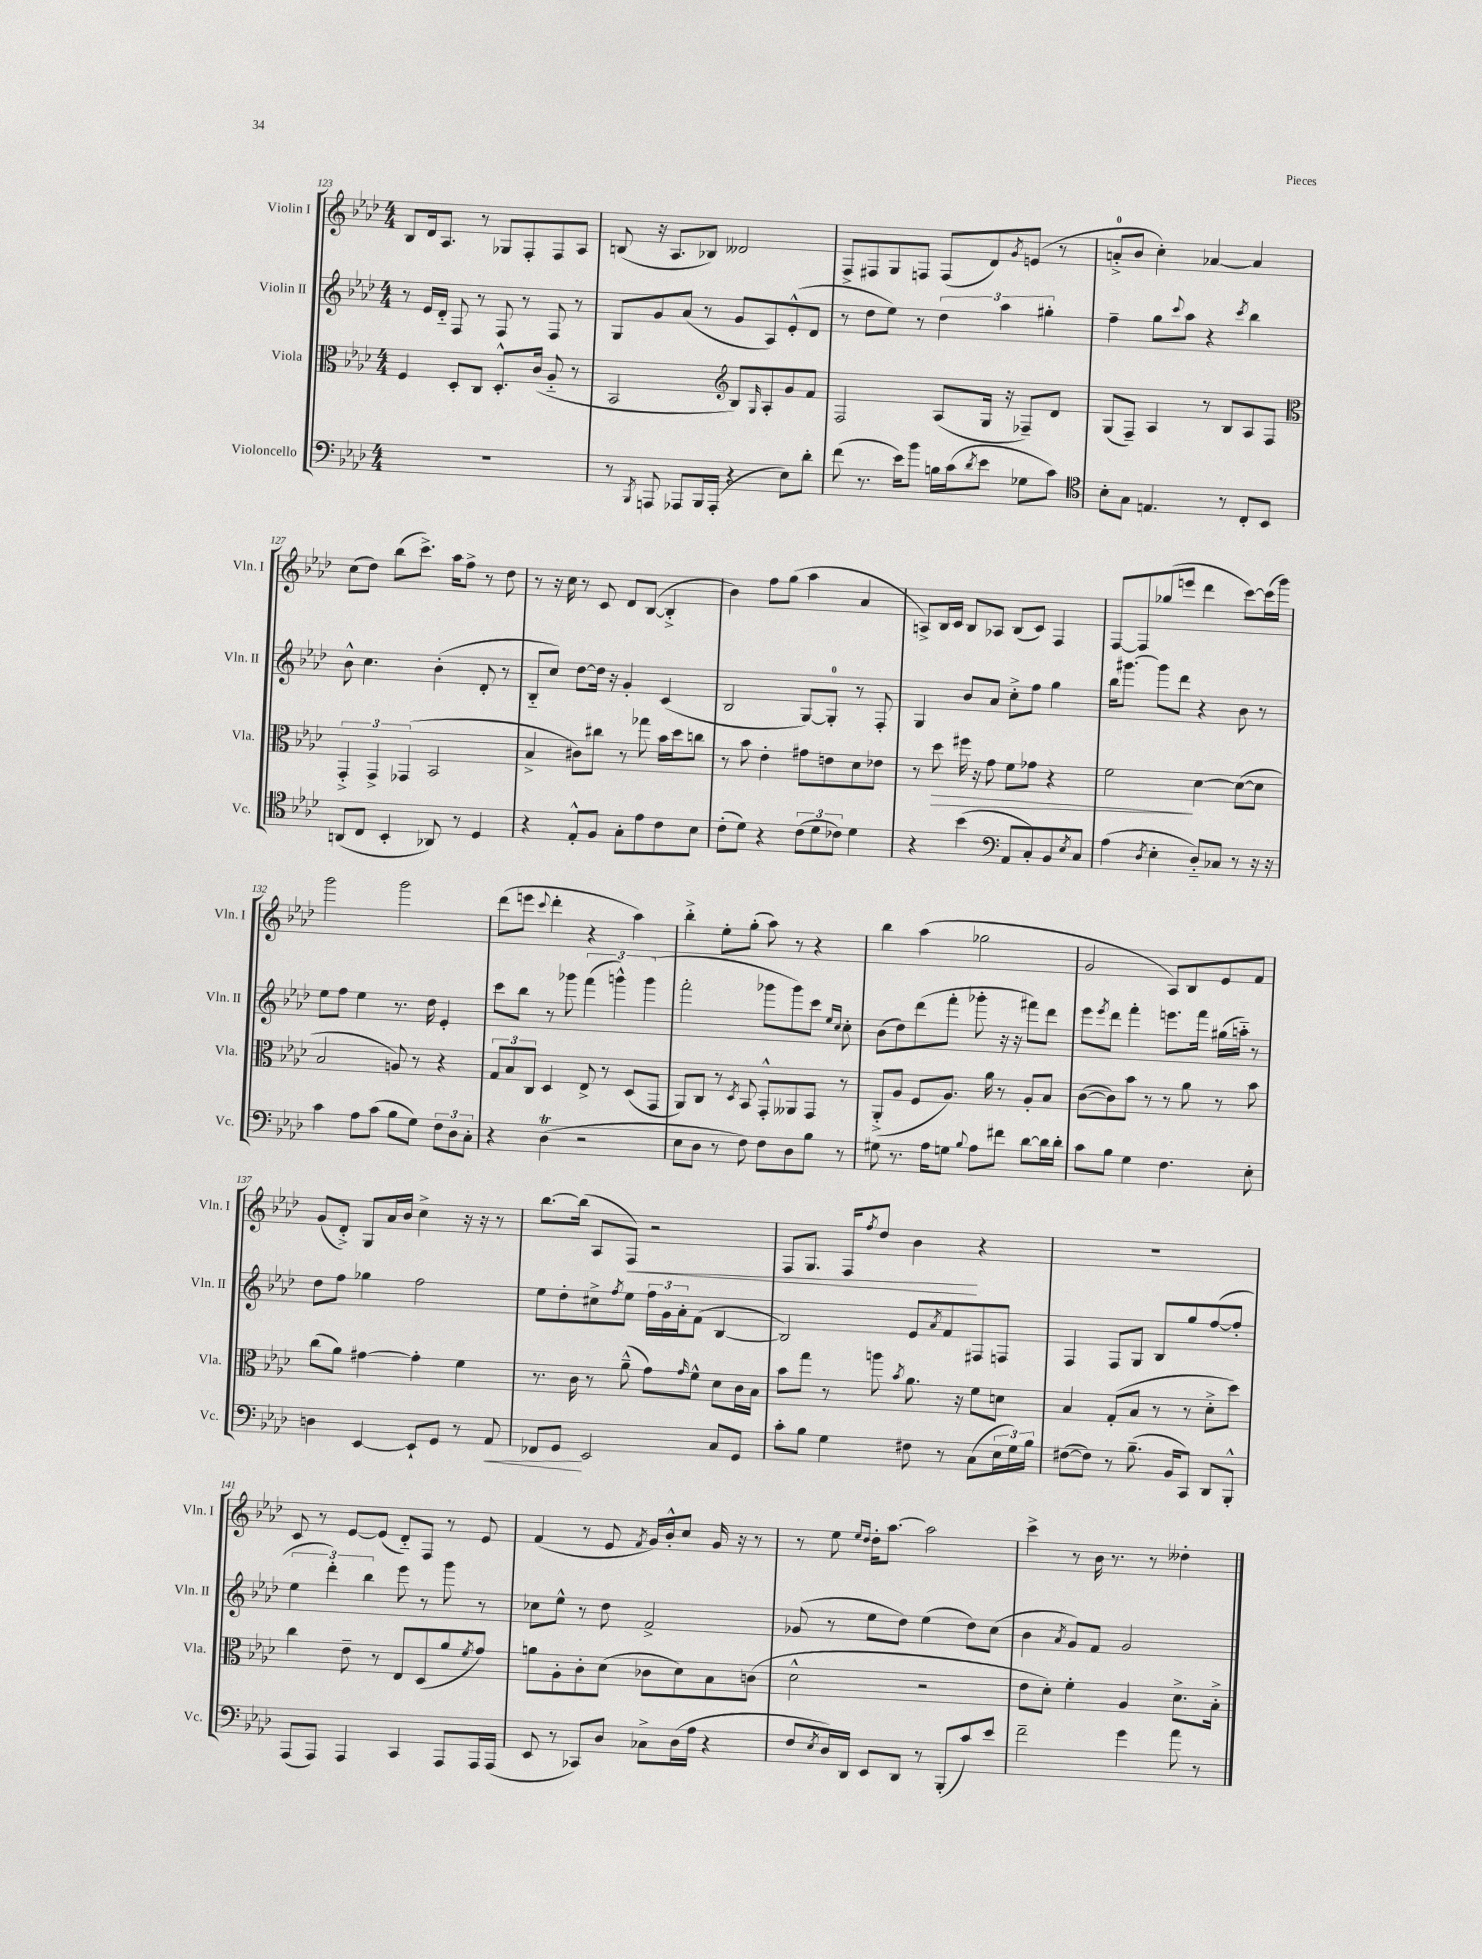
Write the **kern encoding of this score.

**kern	**dynam	**kern	**dynam	**kern	**kern	**dynam
*part4	*part4	*part3	*part3	*part2	*part1	*part1
*staff4	*staff4	*staff3	*staff3	*staff2	*staff1	*staff1
*I"Violoncello	*	*I"Viola	*	*I"Violin II	*I"Violin I	*
*I'Vc.	*	*I'Vla.	*	*I'Vln. II	*I'Vln. I	*
*clefF4	*	*clefC3	*	*clefG2	*clefG2	*
*k[b-e-a-d-]	*	*k[b-e-a-d-]	*	*k[b-e-a-d-]	*k[b-e-a-d-]	*
*M4/4	*	*M4/4	*	*M4/4	*M4/4	*
=123	=123	=123	=123	=123	=123	=123
1r	.	4F/	.	8r	8B-/L	.
.	.	.	.	16e-/LL	16d-/k	.
.	.	.	.	16d-/JJ	8.A-/J	.
.	.	8D-'/L	.	8F/	.	.
.	.	8C/J	.	8r	8r	.
.	.	8.D-'^^/L	.	8F/	8G-X/L	.
.	.	.	.	8r	8F'/	.
.	.	(16c/Jk	.	.	.	.
.	.	8A-/	.	8F/	8F/	.
.	.	8r	.	8r	8A-/J	.
=124	=124	=124	=124	=124	=124	=124
8r	.	2BB-/	.	8G/L	(8Bn/	.
8qBBB-/	.	.	.	.	.	.
8AAAn/	.	.	.	8g/	16r	.
.	.	.	.	.	8.A-/L	.
8AAA-X/L	.	.	.	(8a-/J	.	.
16BBB-/L	.	.	.	8r	8B-X/J)	.
(16AAA-'/JJ	.	.	.	.	.	.
*	*	*clefG2	*	*	*	*
4r	.	8B-/L)	.	8g/L	2d--X/	.
.	.	16qqG/	.	.	.	.
.	.	8A-'/	.	8A-/)	.	.
8E-\L)	.	8g/	.	(8e-'^^/	.	.
8d-'\J	.	8f/J	.	8d-/J	.	.
=125	=125	=125	=125	=125	=125	=125
(8f\	.	2F/	.	8r	8F^/L	.
8.r	.	.	.	8dd-\L	8F#X/	.
.	.	.	.	8ee-\J)	8G/	.
16e-\KL)	.	.	.	.	.	.
8b-\J	.	.	.	8r	8Fn/J	.
16Bn\LL	.	(8A-/L	.	6dd-\	(8F/L	.
(16c\J	.	.	.	.	.	.
8qd-/	.	.	.	.	.	.
8e-\J	.	16G/Jk	.	.	8d-/)	.
.	.	.	.	6aa-\	.	.
.	.	16r	.	.	.	.
.	.	.	.	.	8qg/	.
8G-X\L	.	8F-X~/L)	.	.	(8en/J	.
.	.	.	.	6gg#X'\	.	.
8c\J)	.	8d-/J	.	.	8r	.
=126	=126	=126	=126	=126	=126	=126
*clefC4	*	*	*	*	*	*
8B-'\L	.	(8G/L	.	4ff~\	8an'^/L	.
8G\J	.	8F~/J)	.	.	8b-/J	.
4.En/	.	4A-/	.	8gg\L	4cc'\)	.
.	.	.	.	8qqccc/	.	.
.	.	.	.	8aa-\J	.	.
.	.	8r	.	4r	[4a-X/	.
8r	.	8B-/L	.	.	.	.
.	.	.	.	8qccc/	.	.
8C'/L	.	8A-/	.	4bb-\	4a-/]	.
8BB-/J	.	8F/J	.	.	.	.
!!LO:LB:g=z
=127	=127	=127	=127	=127	=127	=127
*	*	*clefC3	*	*	*	*
(8AAn/L	.	6GG'^/	.	8b-^^\	(8cc\L	.
8C/J	.	.	.	4.cc\	8dd-\J)	.
.	.	6GG^/	.	.	.	.
4BB-'/	.	.	.	.	(8bb-\L	.
.	.	(6GG-X/	.	.	.	.
.	.	.	.	.	8.ccc^\J)	.
8AA-X/)	.	2BB-/	.	(4b-'\	.	.
.	.	.	.	.	16aa-\KL	.
8r	.	.	.	.	8ff^\J	.
4D-/	.	.	.	8d-'/	8r	.
.	.	.	.	8r	8dd-\	.
=128	=128	=128	=128	=128	=128	=128
4r	.	4B-^/	.	8B-/L	8r	.
.	.	.	.	8cc/J)	16r	.
.	.	.	.	.	16cc\	.
8E-'^^/L	.	8c#X\L)	.	[8dd-\L	8r	.
8F/J	.	8cc#X\J	.	16dd-\Jk]	8c/	.
.	.	.	.	16r	.	.
8G'\L	.	8r	.	4g'/	8d-/L	.
8e-\	.	8gg-X\	.	.	([8B-/J	.
8c\	.	16b-\LL	.	(4c/	4B-'^/]	.
.	.	16dd-\J	.	.	.	.
8B-\J	.	8ccn\J	.	.	.	.
=129	=129	=129	=129	=129	=129	=129
(8c'\L	.	8r	.	2B-/	4b-\)	.
8d-\J)	.	8b-\	.	.	.	.
4r	.	4e-'\	.	.	8ff\L	.
.	.	.	.	.	(8gg\J	.
(12c\L	.	8g#X\L	.	[8G/L)	4aa-\	.
12d-\	.	.	.	.	.	.
.	.	8en\	.	8G'/J]	.	.
12c-X\J)	.	.	.	.	.	.
4d-\	.	8d-\	.	8r	4a-/	.
.	.	8e-X\J	.	8F'/	.	.
=130	=130	=130	=130	=130	=130	=130
4r	.	8r	.	4G/	8An^/L)	.
!	!	!	!LO:HP:b	!	!	!
.	.	8dd-\	>	.	16B-/L	.
.	.	.	.	.	16c/JJ	.
(4b-\	.	16ff#X\	.	8b-/L	8B-/L	.
.	.	16r	.	.	.	.
.	.	8g\	.	8a-/J	8A-X/J	.
*clefF4	*	*	*	*	*	*
8AA-/L	.	8f\L	.	8cc'^\L	(8B-/L	.
8C'/)	.	8g-X\J	.	8ff\J	8c/J)	.
8BB-/	.	4r	.	4gg\	4F/	.
8qE-/	.	.	.	.	.	.
8C/J	.	.	.	.	.	.
=131	=131	=131	=131	=131	=131	=131
(4A-\	.	2f\	.	16bb-\KL	[8F/L	.
.	.	.	.	[8.ggg#X\J	.	.
.	.	.	.	.	8F/]	.
8qD-/	.	.	.	.	.	.
4E-'\	.	.	.	8ggg#\L]	(8gg-X/	.
.	.	.	.	8ddd-\J	8eeen/J	.
8D-/L)	.	[4d-\	]	4r	4ddd-\	.
8C-X/J	.	.	.	.	.	.
8r	.	(8d-\L_	.	8b-\	[8ccc\L)	.
16r	.	8d-\J]	.	8r	(16ccc\L]	.
16r	.	.	.	.	16ggg\JJ)	.
!!LO:LB:g=z
=132	=132	=132	=132	=132	=132	=132
4c\	.	2B-/	.	8ee-\L	2ggg\	.
.	.	.	.	8ff\J	.	.
8A-\L	.	.	.	4ee-\	.	.
(8c\J	.	.	.	.	.	.
8B-\L	.	8An/)	.	8.r	2ggg\	.
8G\J)	.	8r	.	.	.	.
.	.	.	.	16dd-\	.	.
12F\L	.	4r	.	4e-'/	.	.
12D-\	.	.	.	.	.	.
12C'\J	.	.	.	.	.	.
=133	=133	=133	=133	=133	=133	=133
4r	.	12G/L	.	8ccc\L	(8ddd-\L	.
.	.	12B-/	.	.	.	.
.	.	.	.	8bb-\J	8eeen\J	.
.	.	12C/J	.	.	.	.
.	.	.	.	.	8qqccc/	.
(4D-T\	.	4D-/	.	8r	4ddd-'\	.
.	.	.	.	8ggg-X\	.	.
2r	.	8E-^/	.	(6fff\	4r	.
.	.	8r	.	.	.	.
.	.	.	.	6gggn^^\)	.	.
.	.	(8D-/L	.	.	4aa-\)	.
.	.	.	.	(6ggg\	.	.
.	.	8GG/J	.	.	.	.
=134	=134	=134	=134	=134	=134	=134
8E-\L	.	8AA-/L)	.	2fff'\	4bb-'^\	.
8D-\J	.	8C/J	.	.	.	.
8r	.	8r	.	.	8ee-'\L	.
.	.	8qD-/	.	.	.	.
8F\)	.	8BB-/	.	.	(8gg'\J	.
8F\L	.	8GG'^^/L	.	8ggg-X\L	8aa-\)	.
8D-\	.	8AA--X/	.	8ggg-\)	8r	.
8B-\J	.	8GG/J	.	8ccc\J	4r	.
.	.	.	.	16qqee-/LL	.	.
.	.	.	.	16qqcc/JJ	.	.
8r	.	8r	.	8cc'\	.	.
=135	=135	=135	=135	=135	=135	=135
8G#X\	.	(8AA-'^/L	.	(8b-\L	4bb-\	.
8.r	.	8A-/J	.	8dd-\)	.	.
.	.	8F/L	.	(8ddd-\	(4aa-\	.
16A-\KL	.	.	.	.	.	.
8Gn\J	.	8.A-/J)	.	8fff'\J	.	.
8qqB-/	.	.	.	.	.	.
8A-\L	.	.	.	8ggg-X'\	2gg-X\	.
.	.	16a-\	.	.	.	.
8f#X\J	.	8r	.	16r	.	.
.	.	.	.	16r	.	.
[8d-\L	.	8A-'/L	.	8fff#X\L)	.	.
16d-\L]	.	8B-/J	.	8ddd-\J	.	.
16d-'\JJ	.	.	.	.	.	.
=136	=136	=136	=136	=136	=136	=136
8c\L	.	([8c\L	.	8eee-\L	2g/	.
.	.	.	.	8qeee-/	.	.
8B-\J	.	8c\])	.	8ddd-\J	.	.
4G\	.	8b-\J	.	4fff'\	.	.
.	.	8r	.	.	.	.
4.F\	.	8r	.	8.eeen\L	8A-/L)	.
.	.	8a-\	.	.	8B-/	.
.	.	.	.	16fff\Jk	.	.
.	.	8r	.	(16gg#X\LL	8e-/	.
.	.	.	.	16aan\JJ)	.	.
8E-'\	.	8b-\	.	8r	8f/J	.
!!LO:LB:g=z
=137	=137	=137	=137	=137	=137	=137
4Dn\	.	(8cc\L	.	8dd-\L	(8g/L	.
.	.	8a-\J)	.	8ff\J	8d-'^/J)	.
[4EE-/	.	[4g#X\	.	4gg-X\	8G/L	.
.	.	.	.	.	16a-/L	.
.	.	.	.	.	16b-/JJ	.
8EE-`/L]	.	4g#'\]	.	2ff\	4cc^\	.
8GG/J	.	.	.	.	.	.
8r	.	4f\	.	.	16r	.
.	.	.	.	.	16r	.
!	!LO:HP:b	!	!	!	!	!
8AA-/	<	.	.	.	8r	.
=138	=138	=138	=138	=138	=138	=138
8FF-X/L	.	8.r	.	8ee-\L	[8.bb-\L	.
8GG/J	.	.	.	8dd-'\	.	.
.	.	16c\	.	.	(16bb-\Jk]	.
2EE-/	[	8r	.	8cc#X^\	8A-/L	.
.	.	.	.	8qff/	.	.
!	!	!	!	!	!	!LO:HP:b
.	.	(8a-~^^\	.	8ee-\J	8F/J)	<
.	.	8g\L)	.	24ff\LL	2r	.
.	.	.	.	24g\	.	.
.	.	.	.	24a-'\J	.	.
.	.	16qqg/	.	.	.	.
.	.	8f^^\J	.	(8f\J	.	.
8C/L	.	8d-\L	.	[4B-/	.	.
8GG/J	.	16c\L	.	.	.	.
.	.	16B-\JJ	.	.	.	.
=139	=139	=139	=139	=139	=139	=139
8c'\L	.	8b-\L	.	2B-/])	8F/L	.
8B-\J	.	8gg\J	.	.	8.G/J	.
4G\	.	8r	.	.	.	.
.	.	.	.	.	16F/KL	.
.	.	.	.	.	8qff/	.
.	.	8aan\	.	.	8dd-/J	.
.	.	8qb-/	.	.	.	.
8F#X\	.	8.a-\	.	8e-/L	4b-\	.
.	.	.	.	8qa-/	.	.
8r	.	.	.	8f/	.	.
.	.	16r	.	.	.	.
(8C\L	.	8f\L	.	8F#X/	4r	[
24E-\L	.	8dn\J	.	8Fn/J	.	.
24G\)	.	.	.	.	.	.
24B-\JJ	.	.	.	.	.	.
=140	=140	=140	=140	=140	=140	=140
([8F#X\L	.	4B-/	.	4F/	1r	.
8F#\J])	.	.	.	.	.	.
8r	.	(8G'/L	.	8F/L	.	.
(8.B-~\	.	8B-/J	.	8G/J	.	.
.	.	8r	.	8B-/L	.	.
16BB-/KL	.	.	.	.	.	.
8CC/J)	.	8r	.	8gg/	.	.
8DD-/L	.	8d-'^\L	.	([8ff/	.	.
8BBB-'^^/J	.	8dd-\J)	.	8ff'/J]	.	.
!!LO:LB:g=z
=141	=141	=141	=141	=141	=141	=141
(8AAA-/L	.	4cc\	.	6ee-\	8c/	.
8AAA-/J)	.	.	.	.	8r	.
.	.	.	.	6ddd-'\)	.	.
4AAA-/	.	8e-~\	.	.	[8e-/L	.
.	.	.	.	6bb-\	.	.
.	.	8r	.	.	(8e-/J]	.
4CC/	.	8E-/L	.	8eee-\	8d-/L)	.
.	.	(8D-/	.	8r	8F/J	.
8AAA-/L	.	8a-/	.	8ggg\	8r	.
.	.	8qf/	.	.	.	.
16AAA-/L	.	8g/J)	.	8r	8e-/	.
(16AAA-/JJ	.	.	.	.	.	.
=142	=142	=142	=142	=142	=142	=142
8EE-/	.	8an\L	.	8cc-X\L	(4f/	.
8r	.	8A-'\	.	8ee-^^\J	.	.
8CC-X/L)	.	8c'\	.	8r	8r	.
8D-/J	.	(8d-\J	.	8dd-\	8e-/	.
.	.	.	.	.	8qf/	.
8C-X^\L	.	8c-X\L	.	2f^/	16g/LL)	.
.	.	.	.	.	16b-'^^/J	.
(16D-\L	.	8d-\)	.	.	8cc/J	.
16A-\JJ	.	.	.	.	.	.
4r	.	8B-\	.	.	16g/	.
.	.	.	.	.	16r	.
.	.	(8cn\J	.	.	8r	.
=143	=143	=143	=143	=143	=143	=143
8F/L	.	2d-^^\	.	(8g-X/	8r	.
8qE-/	.	.	.	.	.	.
16D-/L)	.	.	.	8r	8ee-\	.
16DD-/JJ	.	.	.	.	.	.
.	.	.	.	.	16qqee-/LL	.
.	.	.	.	.	16qqdd-/JJ	.
8EE-/L	.	.	.	8ee-\L	16dd-'\KL	.
.	.	.	.	.	[8.aa-\J	.
8DD-/J	.	.	.	8dd-\J)	.	.
8r	.	2r	.	(4ee-\	2aa-\]	.
(8BBB-'/L	.	.	.	.	.	.
8c/)	.	.	.	8dd-\L)	.	.
8e-/J	.	.	.	(8cc\J	.	.
=144	=144	=144	=144	=144	=144	=144
2f~\	.	8e-\L	.	4b-\	4ccc^\	.
.	.	8d-'\J)	.	.	.	.
.	.	.	.	8qa-/	.	.
.	.	4f'\	.	8g/L)	8r	.
.	.	.	.	8f/J	16b-\	.
.	.	.	.	.	8.r	.
4g\	.	4A-/	.	2g/	.	.
.	.	.	.	.	8r	.
8a-\	.	8.d-^\L	.	.	4dd--X'\	.
8r	.	.	.	.	.	.
.	.	16B-'^\Jk	.	.	.	.
==	==	==	==	==	==	==
*-	*-	*-	*-	*-	*-	*-
